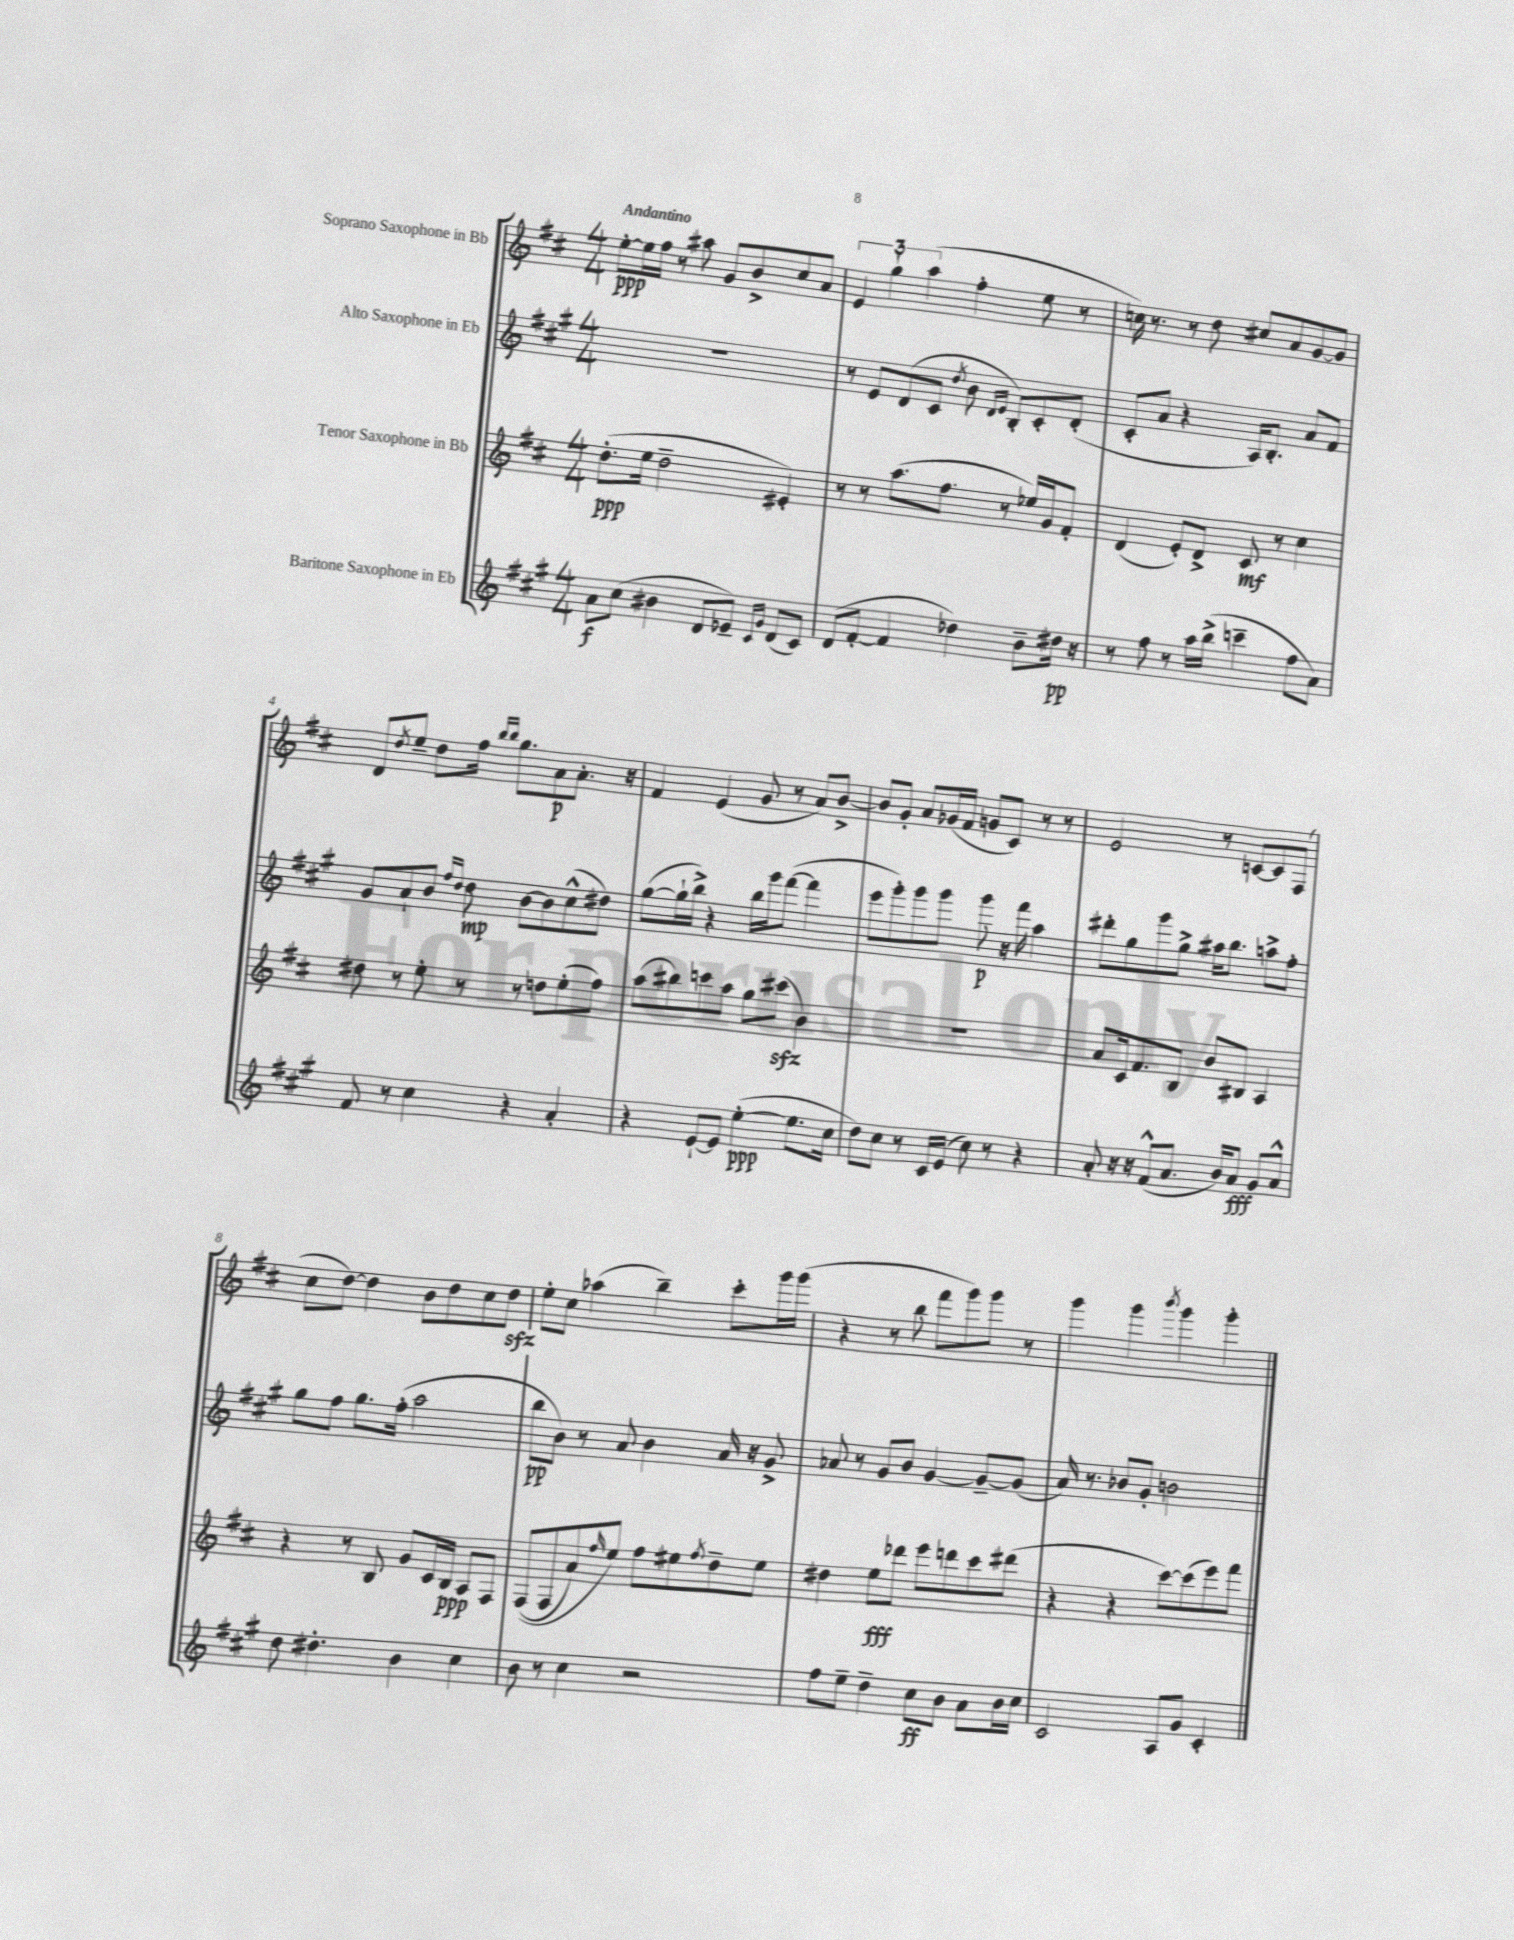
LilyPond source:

<<
\new StaffGroup <<
\new Staff = "s0" \with { instrumentName = "Soprano Saxophone in Bb" } {
    \clef treble \key d \major \numericTimeSignature \time 4/4 \tempo "Andantino"
    e''8~-.\ppp e''16 fis''16 r8 ais''8 g'8 b'8-> cis''8 a'8 |
    \tuplet 3/2 { e'4 g''4-! a''4( } fis''4-. e''8 r8 |
    c''16) r8. r8 d''8 cis''8 a'8 g'8~ g'8 |
    d'8 \acciaccatura { d''8 } e''8-- d''8 fis''16 \grace { b''16 b''16 } g''8. a'8\p a'8.-. r16 |
    fis'4 e'4( g'8 r8 a'8) b'8~-> |
    b'8 g'8-. a'8 ges'16( fis'16 g'8 cis'8) r8 r8 |
    e'2 r8 c'8~ c'8 fis8( |
    cis''8 d''8~) d''4 b'8 d''8 cis''8 d''8\sfz |
    e''8-. cis''8 aes''4( b''4--) cis'''8-. g'''16 g'''16( |
    r4 r8 b''8 fis'''8 g'''8) g'''8 r8 |
    g'''4 g'''4 \acciaccatura { b'''8 } g'''4 g'''4-. \bar "|." |
}
\new Staff = "s1" \with { instrumentName = "Alto Saxophone in Eb" } {
    \clef treble \key a \major \numericTimeSignature \time 4/4
    R1 |
    r8 e'8 d'8( cis'8 \acciaccatura { d''8 } b'8 \grace { d'16 e'16 } b8-.) cis'8-. d'8-.( |
    cis'8-. a'8 r4 a16) b8.-. a'8 fis'8 |
    gis'8 a'8-! b'8 \grace { fis''16 d''16 } d''8\mp b'8~ b'8 cis''8-^( dis''8) |
    gis''8~( gis''16-! b''16->) r4 b''16 gis'''16 fis'''8~( fis'''4 |
    e'''8 gis'''8-.) gis'''8 gis'''8 gis'''8\p r16 fis'''16 a''4 |
    dis'''8-. gis''8 gis'''8 gis''8-> ais''16 b''8. a''8-> fis''8-. |
    gis''8 fis''8 gis''8. fis''16-.( a''2 |
    b''8\pp b'8) r8 a'8 b'4 a'16 r16 gis'8-> |
    aes'8 r8 gis'8 b'8 gis'4~ gis'8~-- gis'8( |
    a'16) r8. bes'8 gis'8-. b'2 \bar "|." |
}
\new Staff = "s2" \with { instrumentName = "Tenor Saxophone in Bb" } {
    \clef treble \key d \major \numericTimeSignature \time 4/4
    d''8.-.\ppp( e''16 d''2-- eis'4-.) |
    r8 r8 a''8.( fis''8. r8 ees''16) g'16 fis'8-. |
    d'4( e'8-.) d'8-> cis'8\mf r8 cis''4 |
    dis''8 r8 e''8-. r8 r8 d''8 e''8-.( fis''8) |
    a''8( bis''8) c'''8 a''8 g''8 cis'''8\sfz( b'4) |
    R1 |
    a'8 cis'16 fis'8. b8 b'8 bis8 a4 |
    r4 r8 b8 g'8 cis'16 b16\ppp a8 fis8 |
    fis8(\( fis8 a'8) \grace { fis''16 } e''8\) fis''8 eis''8 \acciaccatura { fis''8 } d''8-- eis''8 |
    dis''4 e''8\fff des'''8 e'''8 d'''8 cis'''8 dis'''8( |
    r4 r4 cis'''8~) cis'''8( e'''8) fis'''8 \bar "|." |
}
\new Staff = "s3" \with { instrumentName = "Baritone Saxophone in Eb" } {
    \clef treble \key a \major \numericTimeSignature \time 4/4
    a'8\f cis''8( bis'4 d'8 ees'8--) \grace { cis'16 gis'16 } d'8( cis'8) |
    d'8( fis'8~-. fis'4 des''4) b'8-- dis''16\pp r16 |
    r8 fis''8 r8 a''16 b''16->( c'''4-- fis''8 a'8) |
    fis'8 r8 cis''4 r4 a'4-. |
    r4 e'8~-! e'8 e''4~-.\ppp( e''8. cis''16 |
    d''8) cis''8 r8 cis'16 e'16( cis''8) r8 r4 |
    a'8-. r16 r16 fis'8-^( a'8. b'16) a'8\fff gis'8 a'8-^ |
    d''8 dis''4.-. b'4 cis''4 |
    b'8 r8 cis''4 r2 |
    fis''8 e''8-- d''4-- cis''8\ff b'8 a'8 b'16 cis''16 |
    cis'2 a8 gis'8 cis'4-. \bar "|." |
}
>>
>>
